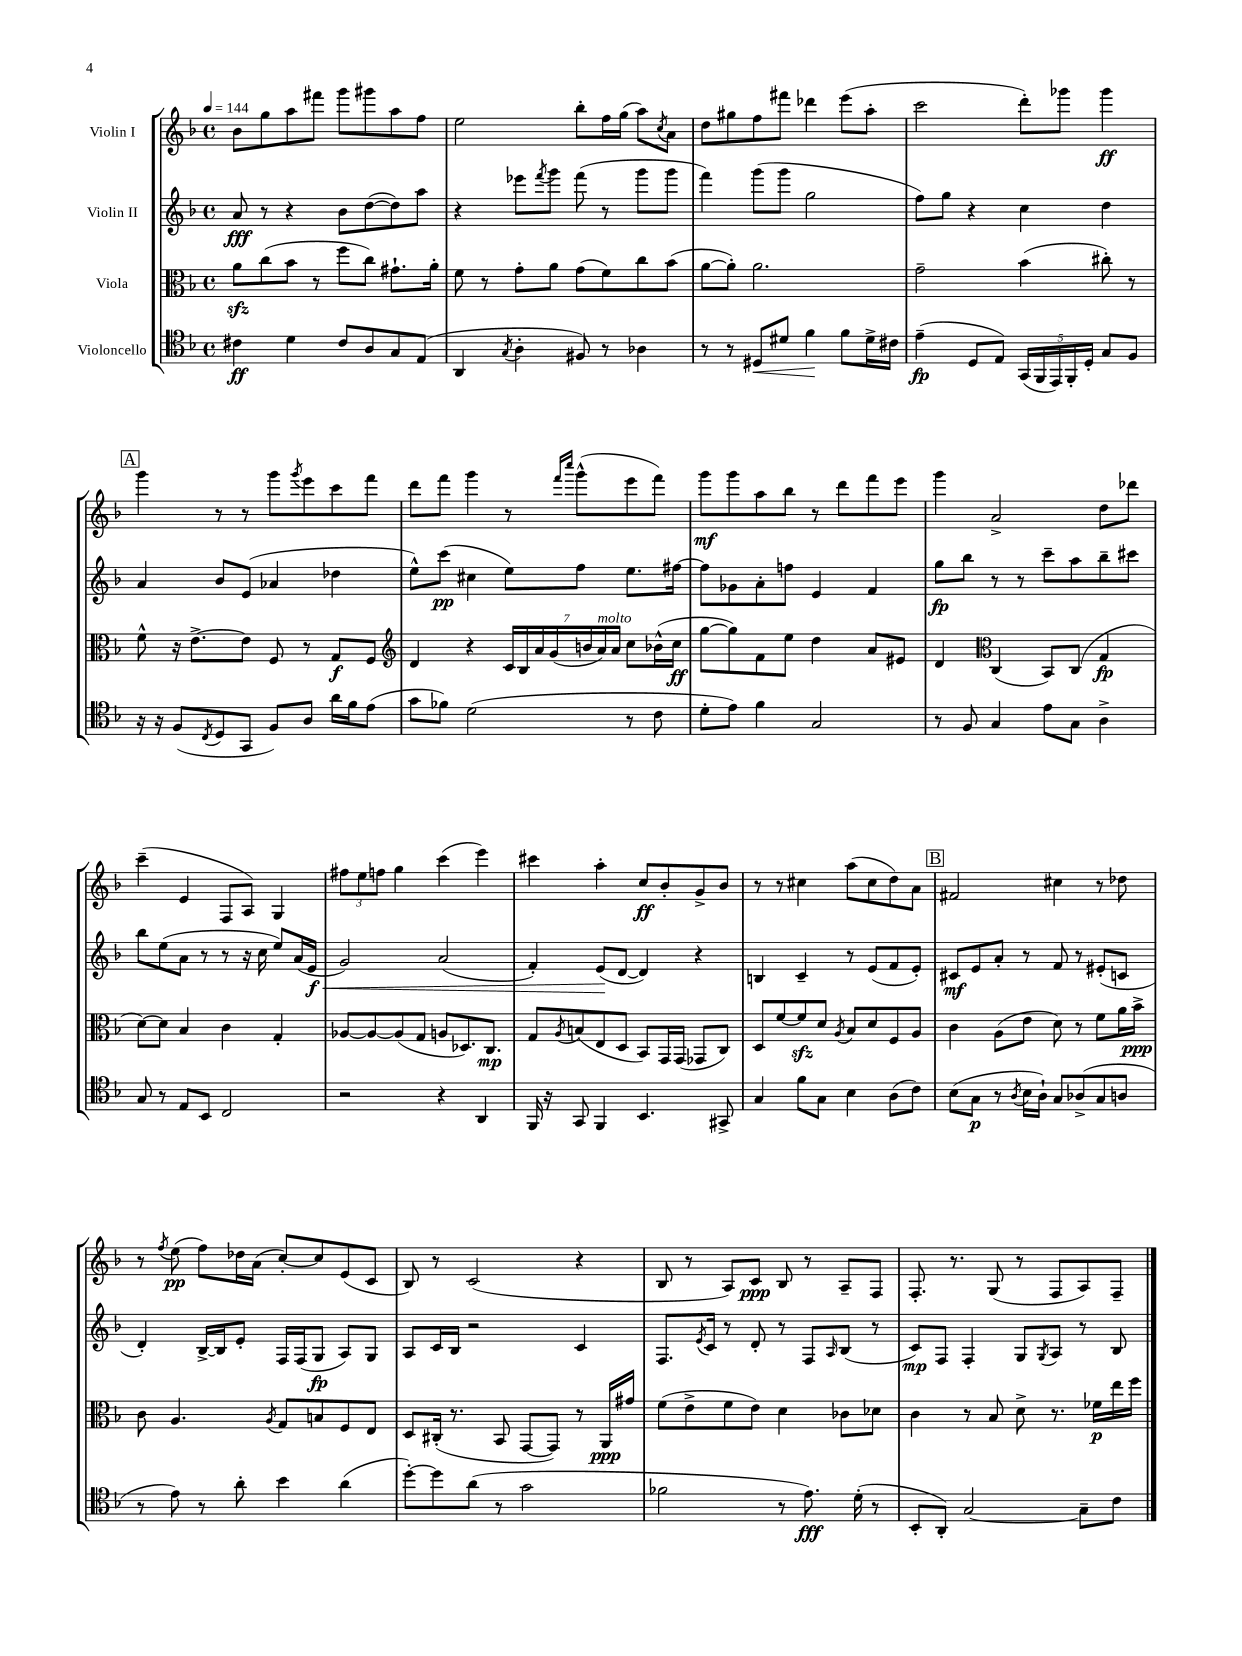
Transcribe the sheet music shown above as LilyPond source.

<<
\new StaffGroup <<
\new Staff = "s0" \with { instrumentName = "Violin I" } {
    \clef treble \key f \major \defaultTimeSignature \time 4/4 \tempo 4 = 144
    bes'8 g''8 a''8 fis'''8 g'''8 gis'''8 a''8 f''8 |
    e''2 bes''8-. f''16 g''16( a''8) \acciaccatura { c''8 } a'8 |
    d''8 gis''8 f''8 fis'''8 des'''4 e'''8( a''8-. |
    c'''2 d'''8-.) ges'''8 ges'''4\ff |
    \mark \markup { \box "A" } g'''4 r8 r8 g'''8 \acciaccatura { g'''8 } e'''8 c'''8 f'''8 |
    d'''8 f'''8 g'''4 r8 \grace { f'''16 c''''16 } g'''8-^( e'''8 f'''8) |
    g'''8\mf g'''8 a''8 bes''8 r8 d'''8 f'''8 e'''8 |
    g'''4 a'2-> d''8 des'''8 |
    c'''4--( e'4 f8 a8) g4 |
    \tuplet 3/2 { fis''8 e''8 f''8 } g''4 c'''4( e'''4) |
    cis'''4 a''4-. c''8\ff bes'8-. g'8-> bes'8 |
    r8 r8 cis''4 a''8( cis''8 d''8) a'8 |
    \mark \markup { \box "B" } fis'2 cis''4 r8 des''8 |
    r8 \acciaccatura { f''8 } e''8\pp( f''8) des''16 a'16( c''8~-.) c''8 e'8( c'8 |
    bes8) r8 c'2( r4 |
    bes8 r8 a8) c'8\ppp bes8 r8 a8-- f8 |
    f8.-. r8. g8( r8 f8 a8) f8-- \bar "|." |
}
\new Staff = "s1" \with { instrumentName = "Violin II" } {
    \clef treble \key f \major \defaultTimeSignature \time 4/4
    a'8\fff r8 r4 bes'8 d''8~( d''8) a''8 |
    r4 ees'''8 \acciaccatura { f'''8 } g'''8 f'''8( r8 g'''8 g'''8 |
    f'''4) g'''8( g'''8 g''2 |
    f''8) g''8 r4 c''4 d''4 |
    \mark \markup { \box "A" } a'4 bes'8 e'8( aes'4 des''4 |
    e''8-^) c'''8\pp( cis''4 e''8) f''8 e''8. fis''16~ |
    fis''8 ges'8 a'8-. f''8 e'4 f'4 |
    g''8\fp bes''8 r8 r8 c'''8-- a''8 bes''8-- cis'''8 |
    bes''8 e''8( a'8 r8 r8 r16 c''16 e''8) a'16( e'16\f\< |
    g'2) a'2( |
    f'4-.) e'8\!( d'8~ d'4) r4 |
    b4 c'4-- r8 e'8( f'8 e'8-.) |
    \mark \markup { \box "B" } cis'8\mf e'8 a'8-. r8 f'8 r8 eis'8-.( c'8 |
    d'4-.) bes16~-> bes16 e'8-. f16 f16( g8\fp a8) g8 |
    a8 c'16 bes16 r2 c'4 |
    f8. \acciaccatura { e'8 } c'16 r8 d'8-. r8 f8 \grace { a16 } bes8( r8 |
    c'8\mp) f8 f4-. g8 \acciaccatura { g8 } a8 r8 bes8 \bar "|." |
}
\new Staff = "s2" \with { instrumentName = "Viola" } {
    \clef alto \key f \major \defaultTimeSignature \time 4/4
    a'8\sfz c''8( bes'8 r8 f''8 c''8) gis'8.-! a'16-. |
    f'8 r8 g'8-. a'8 g'8( f'8) c''8 bes'8( |
    a'8~ a'8-.) a'2. |
    g'2-- bes'4( cis''8-.) r8 |
    \mark \markup { \box "A" } f'8-^ r16 e'8.~-> e'8 f8 r8 g8\f f8 |
    \clef treble d'4 r4 \tuplet 7/4 { c'16 bes16 a'16 g'16( b'16 a'16^\markup { \italic "molto" }) a'16 } c''8 bes'16-^( c''16\ff |
    g''8~ g''8) f'8 e''8 d''4 a'8 eis'8 |
    d'4 \clef alto c4( bes,8) c8( g4\fp |
    d'8~) d'8 bes4 c'4 g4-. |
    aes8~ aes8~ aes8( g8 a8 des8.) c8.\mp |
    g8 \acciaccatura { a8 } b8( e8 d8 bes,8) g,16 g,16( ges,8 c8) |
    d8 f'8~ f'8\sfz d'8 \acciaccatura { a8 } bes8 d'8 f8 a8 |
    \mark \markup { \box "B" } c'4 a8( e'8 d'8) r8 f'8 a'16 bes'16->\ppp |
    c'8 a4. \acciaccatura { a8 } g8 b8 f8 e8 |
    d8 cis16-.( r8. bes,8 g,8~ g,8) r8 a,16\ppp gis'16 |
    f'8( e'8-> f'8 e'8) d'4 ces'8 des'8 |
    c'4 r8 bes8 d'8-> r8. fes'16\p e''16 f''16 \bar "|." |
}
\new Staff = "s3" \with { instrumentName = "Violoncello" } {
    \clef tenor \key f \major \defaultTimeSignature \time 4/4
    cis'4\ff d'4 cis'8 a8 g8 e8( |
    a,4 \acciaccatura { g8 } a4-. fis8) r8 aes4 |
    r8 r8 dis8\< dis'8 f'4\! f'8 dis'16-> cis'16 |
    e'4--\fp( d8 e8) \tuplet 5/4 { g,16( f,16 e,16) f,16-. d16-. } g8 f8 |
    \mark \markup { \box "A" } r16 r16 f8( \acciaccatura { c8 } d8 g,8 f8) a8 a'16 f'16 e'8( |
    g'8 fes'8) d'2( r8 c'8 |
    d'8-. e'8) f'4 g2 |
    r8 f8 g4 e'8 g8 a4-> |
    g8 r8 e8 bes,8 c2 |
    r2 r4 a,4 |
    f,16 r16 g,8 f,4 bes,4. gis,8-> |
    g4 f'8 g8 bes4 a8( c'8) |
    \mark \markup { \box "B" } bes8( g8\p r8 \acciaccatura { a8 } bes16 a16-!) g8 aes8->( g8 a8 |
    r8 e'8) r8 a'8-. bes'4 a'4( |
    d''8~-.) d''8 a'8( r8 g'2 |
    fes'2 r8 e'8.\fff) d'16-.( r8 |
    bes,8-. a,8-.) g2~ g8-- c'8 \bar "|." |
}
>>
>>
\layout { \context { \Score \remove "Bar_number_engraver" } }
